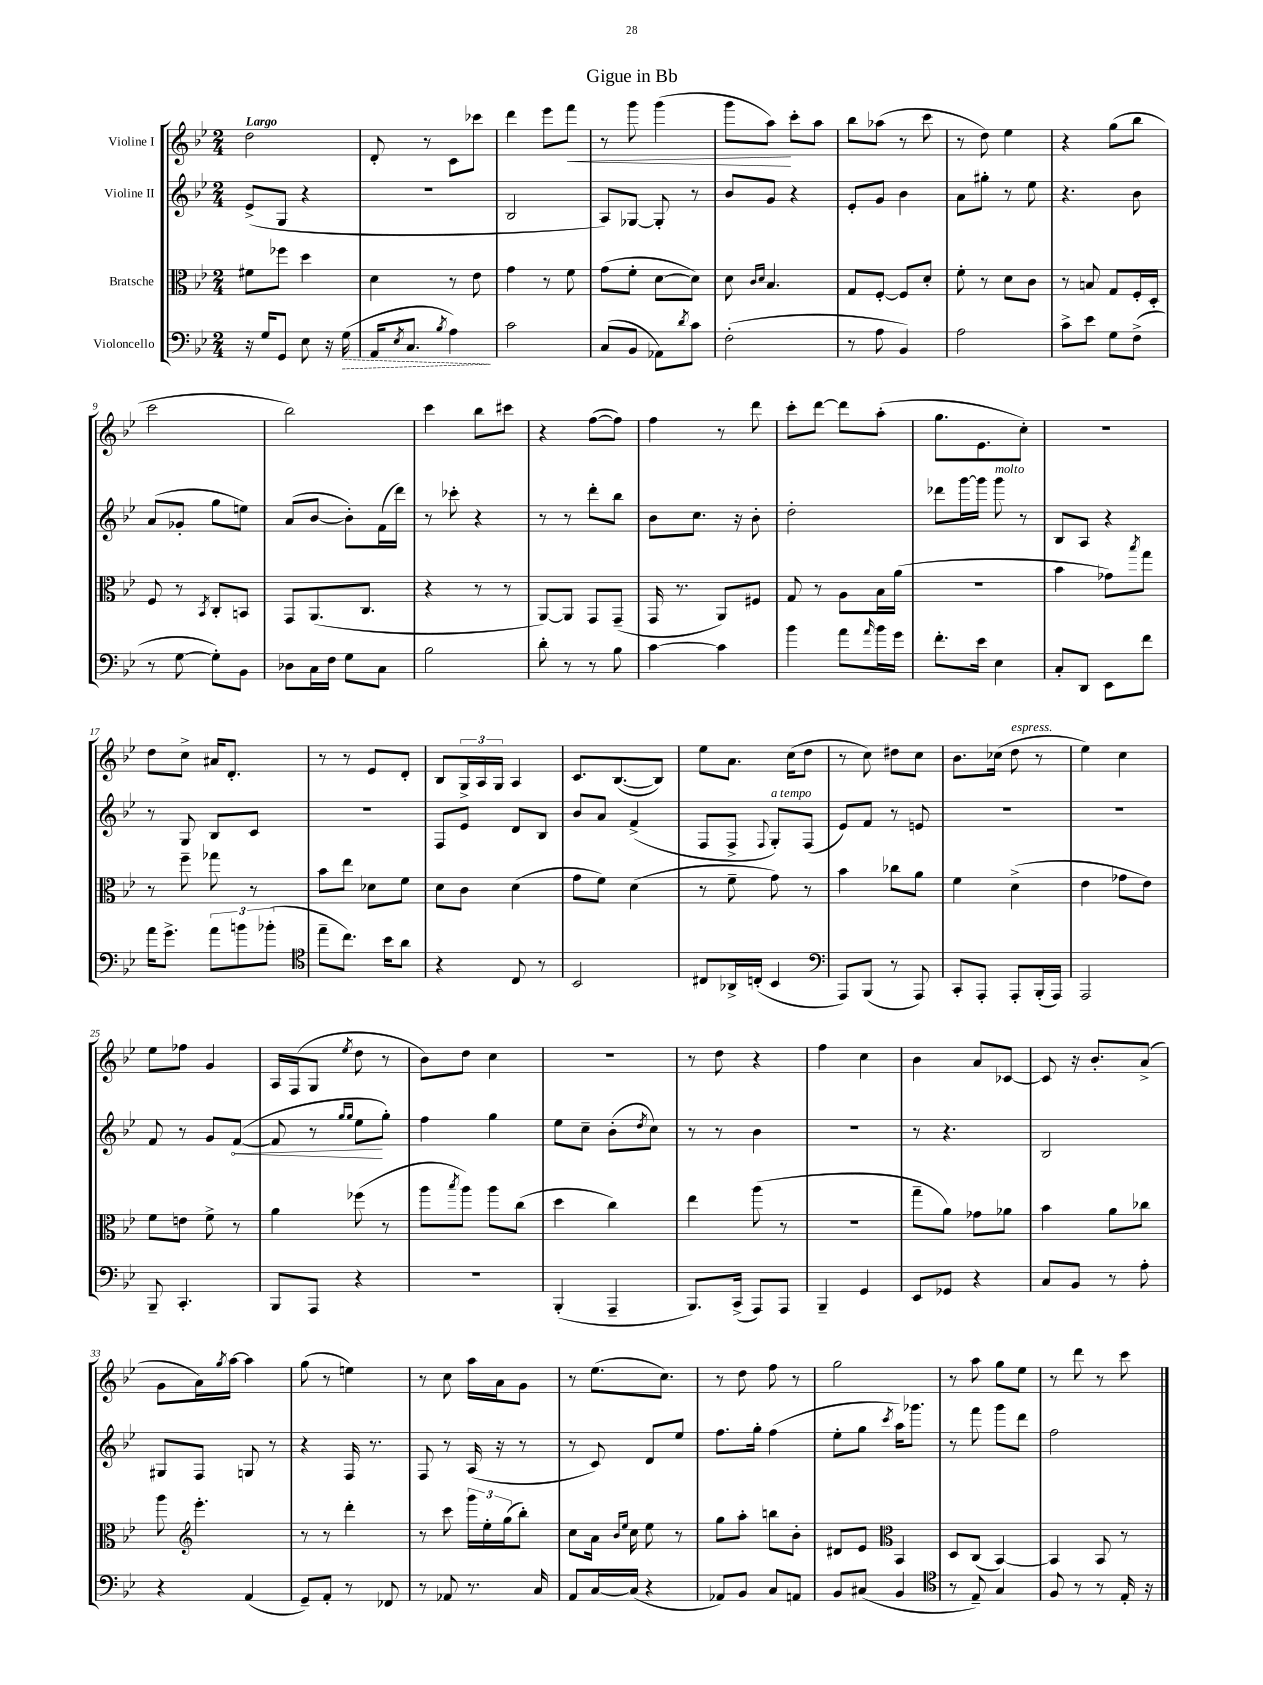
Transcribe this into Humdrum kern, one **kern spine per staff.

**kern	**dynam	**kern	**kern	**dynam	**kern	**dynam
*part4	*part4	*part3	*part2	*part2	*part1	*part1
*staff4	*staff4	*staff3	*staff2	*staff2	*staff1	*staff1
*I"Violoncello	*	*I"Bratsche	*I"Violine II	*	*I"Violine I	*
*clefF4	*	*clefC3	*clefG2	*	*clefG2	*
*k[b-e-]	*	*k[b-e-]	*k[b-e-]	*	*k[b-e-]	*
*M2/4	*	*M2/4	*M2/4	*	*M2/4	*
=1	=1	=1	=1	=1	=1	=1
!	!	!	!	!	!LO:TX:a:B:t=Largo	!
16r	.	8f#X\L	(8e-^/L	.	2dd\	.
16G/KL	.	.	.	.	.	.
8GG/J	.	8ff-X\J	8G/J	.	.	.
8E-\	.	4dd\	4r	.	.	.
16r	.	.	.	.	.	.
!	!LO:HP:b	!	!	!	!	!
(16G\	>	.	.	.	.	.
=2	=2	=2	=2	=2	=2	=2
16AA/KL	.	4d\	2r	.	8d'/	.
8qE-/	.	.	.	.	.	.
8.C/J	.	.	.	.	.	.
.	.	.	.	.	8r	.
8qB-/	.	.	.	.	.	.
4A\)	.	8r	.	.	8c\L	.
.	.	8e-\	.	.	8ccc-X\J	.
.	]	.	.	.	.	.
=3	=3	=3	=3	=3	=3	=3
2c\	.	4g\	2B-/	.	4ddd\	.
.	.	8r	.	.	8eee-\L	.
!	!	!	!	!	!	!LO:HP:b
.	.	8f\	.	.	8fff\J	<
=4	=4	=4	=4	=4	=4	=4
(8C/L	.	(8g\L	8A/L)	.	8r	.
8BB-/J	.	8f'\J	[8G-X/J	.	8ggg\	.
8AA-X\L)	.	[8d\L	8G-'/]	.	(4ggg\	.
8qd/	.	.	.	.	.	.
8c\J	.	8d\J])	8r	.	.	.
=5	=5	=5	=5	=5	=5	=5
(2F'\	.	8d\	8b-/L	.	8ggg\L	.
.	.	16qqc/LL	.	.	.	.
.	.	16qqd/JJ	.	.	.	.
.	.	4.B-/	8g/J	.	8aa\J)	.
.	.	.	4r	.	8ccc'\L	[
.	.	.	.	.	8aa\J	.
=6	=6	=6	=6	=6	=6	=6
8r	.	8G/L	8e-'/L	.	8bb-\L	.
8A\	.	[8F'/J	8g/J	.	(8aa-X\J	.
4BB-/)	.	8F/L]	4b-\	.	8r	.
.	.	8d'/J	.	.	8ccc\	.
=7	=7	=7	=7	=7	=7	=7
2A\	.	8f'\	8a\L	.	8r	.
.	.	8r	8gg#X'\J	.	8dd\)	.
.	.	8d\L	8r	.	4ee-\	.
.	.	8c\J	8ee-\	.	.	.
=8	=8	=8	=8	=8	=8	=8
8c^\L	.	8r	4.r	.	4r	.
8e-\J	.	8Bn/	.	.	.	.
8G\L	.	8G/L	.	.	(8gg\L	.
(8F^\J	.	16F'/L	8b-\	.	8bb-\J	.
.	.	16D'/JJ	.	.	.	.
!!LO:LB:g=z
=9	=9	=9	=9	=9	=9	=9
8r	.	8F/	(8a/L	.	2ccc\	.
[8G\	.	8r	8g-X'/J	.	.	.
.	.	8qBB-/	.	.	.	.
8G'\L])	.	8C'/L	8gg\L	.	.	.
8BB-\J	.	8BBn/J	8een\J)	.	.	.
=10	=10	=10	=10	=10	=10	=10
8D-X\L	.	8GG/L	(8a/L	.	2bb-\)	.
16C\L	.	(8.AA/	[8b-/J	.	.	.
16F\JJ	.	.	.	.	.	.
8G\L	.	.	8b-'\L])	.	.	.
.	.	8.C/J	.	.	.	.
8C\J	.	.	(16f\L	.	.	.
.	.	.	16ddd\JJ)	.	.	.
=11	=11	=11	=11	=11	=11	=11
2B-\	.	4r	8r	.	4ccc\	.
.	.	.	8ccc-X'\	.	.	.
.	.	8r	4r	.	8bb-\L	.
.	.	8r	.	.	8ccc#X\J	.
=12	=12	=12	=12	=12	=12	=12
8d'\	.	[8AA/L)	8r	.	4r	.
8r	.	8AA/J]	8r	.	.	.
8r	.	8GG/L	8ddd'\L	.	([8ff\L	.
8B-\	.	(8GG~/J	8bb-\J	.	8ff\J])	.
=13	=13	=13	=13	=13	=13	=13
[4c\	.	16GG/	8b-\L	.	4ff\	.
.	.	8.r	.	.	.	.
.	.	.	8.cc\J	.	.	.
4c\]	.	8AA/L)	.	.	8r	.
.	.	.	16r	.	.	.
.	.	8F#X/J	8b-'\	.	8ddd\	.
=14	=14	=14	=14	=14	=14	=14
4b-\	.	8G/	2dd'\	.	8ccc'\L	.
.	.	8r	.	.	[8ddd\J	.
8a\L	.	8A\L	.	.	8ddd\L]	.
16qqa/	.	.	.	.	.	.
16b-\L	.	16B-\L	.	.	(8aa'\J	.
16g\JJ	.	(16a\JJ	.	.	.	.
=15	=15	=15	=15	=15	=15	=15
8.f'\L	.	2r	8ddd-X\L	.	8.gg\L	.
.	.	.	[16ggg\L	.	.	.
16e-\Jk	.	.	16ggg\JJ]	.	8.e-\	.
!	!	!	!LO:TX:a:i:t=molto	!	!	!
4E-\	.	.	8ggg\	.	.	.
.	.	.	8r	.	8cc'\J)	.
=16	=16	=16	=16	=16	=16	=16
8C'/L	.	4b-\	8B-/L	.	2r	.
8DD/J	.	.	8A/J	.	.	.
8EE-\L	.	8g-X\L)	4r	.	.	.
.	.	8qbb-/	.	.	.	.
8f\J	.	8gg\J	.	.	.	.
!!LO:LB:g=z
=17	=17	=17	=17	=17	=17	=17
16a\KL	.	8r	8r	.	8dd\L	.
8.g^\J	.	.	.	.	.	.
.	.	8ff~\	8G/	.	8cc^\J	.
12a\L	.	8gg-X\	8B-/L	.	16a#X/KL	.
.	.	.	.	.	8.d'/J	.
12bn\	.	.	.	.	.	.
.	.	8r	8c/J	.	.	.
(12b-X'\J	.	.	.	.	.	.
=18	=18	=18	=18	=18	=18	=18
*clefC4	*	*	*	*	*	*
8ee-~\L	.	8b-\L	2r	.	8r	.
8.cc\J)	.	8ee-\J	.	.	8r	.
.	.	8d-X\L	.	.	8e-/L	.
16b-\KL	.	.	.	.	.	.
8a\J	.	8f\J	.	.	8d'/J	.
=19	=19	=19	=19	=19	=19	=19
4r	.	8d\L	8F/L	.	8B-/L	.
.	.	8c\J	8e-/J	.	24G^/L	.
.	.	.	.	.	24A/	.
.	.	.	.	.	24G/JJ	.
8C/	.	(4d\	8d/L	.	4A/	.
8r	.	.	8B-/J	.	.	.
=20	=20	=20	=20	=20	=20	=20
2BB-/	.	8g\L	8b-/L	.	8.c/L	.
.	.	8f\J)	8a/J	.	.	.
.	.	.	.	.	([8.B-/	.
.	.	(4d\	(4f^/	.	.	.
.	.	.	.	.	8B-/J])	.
=21	=21	=21	=21	=21	=21	=21
8C#X/L	.	8r	8F/L	.	8ee-\L	.
16AA-X^/L	.	8f~\	8F^/J	.	8.a\J	.
(16Cn'/JJ	.	.	.	.	.	.
.	.	.	8qqF/	.	.	.
!	!	!	!LO:TX:a:i:t=a tempo	!	!	!
4BB-/	.	8g\)	8G'/L)	.	.	.
.	.	.	.	.	(16cc\KL	.
.	.	8r	(8F/J	.	8dd\J	.
=22	=22	=22	=22	=22	=22	=22
*clefF4	*	*	*	*	*	*
8AAA/L)	.	4b-\	8e-/L)	.	8r	.
(8BBB-/J	.	.	8f/J	.	8cc\)	.
8r	.	8cc-X\L	8r	.	8dd#X\L	.
8AAA/)	.	8a\J	8en/	.	8cc\J	.
=23	=23	=23	=23	=23	=23	=23
8CC'/L	.	4f\	2r	.	8.b-\L	.
8AAA'/J	.	.	.	.	.	.
.	.	.	.	.	(16cc-X\Jk	.
!	!	!	!	!	!LO:TX:a:i:t=espress.	!
8AAA'/L	.	(4d^\	.	.	8dd\	.
(16BBB-'/L	.	.	.	.	8r	.
16AAA/JJ)	.	.	.	.	.	.
=24	=24	=24	=24	=24	=24	=24
2AAA/	.	4e-\	2r	.	4ee-\)	.
.	.	8g-X\L	.	.	4cc\	.
.	.	8e-\J)	.	.	.	.
!!LO:LB:g=z
=25	=25	=25	=25	=25	=25	=25
8BBB-~/	.	8f\L	8f/	.	8ee-\L	.
4.CC'/	.	8en\J	8r	.	8ff-X\J	.
.	.	8f^\	8g/L	.	4g/	.
!	!	!	!	!LO:HP:b	!	!
.	.	8r	([8f/J	<	.	.
=26	=26	=26	=26	=26	=26	=26
8BBB-/L	.	4a\	8f/]	.	16A/LL	.
.	.	.	.	.	(16F/J	.
8AAA/J	.	.	8r	.	8G/J	.
.	.	.	16qqgg/LL	.	.	.
.	.	.	16qqgg/JJ	.	8qee-/	.
4r	.	(8ff-X\	8ee-\L	.	8dd\	.
.	.	8r	8gg'\J)	[	8r	.
=27	=27	=27	=27	=27	=27	=27
2r	.	8aa\L	4ff\	.	8b-\L)	.
.	.	8qbb-/	.	.	.	.
.	.	8aa\J)	.	.	8dd\J	.
.	.	8aa\L	4gg\	.	4cc\	.
.	.	(8cc\J	.	.	.	.
=28	=28	=28	=28	=28	=28	=28
(4BBB-'/	.	4dd\	8ee-\L	.	2r	.
.	.	.	8cc~\J	.	.	.
4AAA~/	.	4cc\)	(8b-'\L	.	.	.
.	.	.	8qdd/	.	.	.
.	.	.	8cc\J)	.	.	.
=29	=29	=29	=29	=29	=29	=29
8.BBB-/L)	.	4ee-\	8r	.	8r	.
.	.	.	8r	.	8dd\	.
(16CC^/Jk	.	.	.	.	.	.
8AAA/L)	.	(8aa\	4b-\	.	4r	.
8AAA/J	.	8r	.	.	.	.
=30	=30	=30	=30	=30	=30	=30
4BBB-~/	.	2r	2r	.	4ff\	.
4GG/	.	.	.	.	4cc\	.
=31	=31	=31	=31	=31	=31	=31
8EE-/L	.	8gg~\L	8r	.	4b-\	.
8GG-X/J	.	8a\J)	4.r	.	.	.
4r	.	8g-X\L	.	.	8a/L	.
.	.	8a-X\J	.	.	[8c-X/J	.
=32	=32	=32	=32	=32	=32	=32
8C/L	.	4b-\	2B-/	.	8c-/]	.
8BB-/J	.	.	.	.	16r	.
.	.	.	.	.	8.b-'/L	.
8r	.	8a\L	.	.	.	.
8A'\	.	8cc-X\J	.	.	(8a^/J	.
!!LO:LB:g=z
=33	=33	=33	=33	=33	=33	=33
4r	.	8aa\	8G#X/L	.	8g\L	.
*	*	*clefG2	*	*	*	*
.	.	4.eee-'\	8F/J	.	16a\L)	.
.	.	.	.	.	8qgg/	.
.	.	.	.	.	[16aa\JJ	.
(4AA/	.	.	8Gn/	.	4aa\]	.
.	.	.	8r	.	.	.
=34	=34	=34	=34	=34	=34	=34
8GG~/L)	.	8r	4r	.	(8gg\	.
8AA'/J	.	8r	.	.	8r	.
8r	.	4ddd'\	16F/	.	4een\)	.
.	.	.	8.r	.	.	.
8FF-X/	.	.	.	.	.	.
=35	=35	=35	=35	=35	=35	=35
8r	.	8r	8F/	.	8r	.
8AA-X/	.	8ccc\	8r	.	8cc\	.
8.r	.	24ggg\LL	(16A/	.	16aa\LL	.
.	.	24ee-'\	.	.	.	.
.	.	.	16r	.	16a\J	.
.	.	(24gg\J	.	.	.	.
.	.	8bb-'\J)	8r	.	8g\J	.
16C/	.	.	.	.	.	.
=36	=36	=36	=36	=36	=36	=36
8AA/L	.	8cc\L	8r	.	8r	.
[16C/L	.	16a\Jk	8c/)	.	(8.ee-\L	.
.	.	16qqb-/LL	.	.	.	.
.	.	16qqee-/JJ	.	.	.	.
(16C/JJ]	.	16cc\	.	.	.	.
4r	.	8ee-\	8d/L	.	.	.
.	.	.	.	.	8.cc\J)	.
.	.	8r	8ee-/J	.	.	.
=37	=37	=37	=37	=37	=37	=37
8AA-X/L)	.	8gg\L	8.ff\L	.	8r	.
8BB-/J	.	8aa'\J	.	.	8dd\	.
.	.	.	16gg'\Jk	.	.	.
8C/L	.	8bbn\L	(4ff\	.	8ff\	.
8AAn/J	.	8b-'\J	.	.	8r	.
=38	=38	=38	=38	=38	=38	=38
8BB-/L	.	8d#X/L	8ee-'\L	.	2gg\	.
(8C#X/J	.	8e-/J	8gg\J	.	.	.
*	*	*clefC3	*	*	*	*
.	.	.	8qccc/	.	.	.
4BB-/	.	4BB-/	16aa\KL)	.	.	.
.	.	.	8.ggg-X\J	.	.	.
=39	=39	=39	=39	=39	=39	=39
*clefC4	*	*	*	*	*	*
8r	.	8D/L	8r	.	8r	.
8E-~/)	.	(8C/J	8fff\	.	8aa\	.
4G/	.	[4BB-/)	8ggg\L	.	8gg\L	.
.	.	.	8ddd\J	.	8ee-\J	.
=40	=40	=40	=40	=40	=40	=40
8F/	.	4BB-/]	2ff\	.	8r	.
8r	.	.	.	.	8ddd\	.
8r	.	8BB-/	.	.	8r	.
16E-'/	.	8r	.	.	8ccc\	.
16r	.	.	.	.	.	.
==	==	==	==	==	==	==
*-	*-	*-	*-	*-	*-	*-
